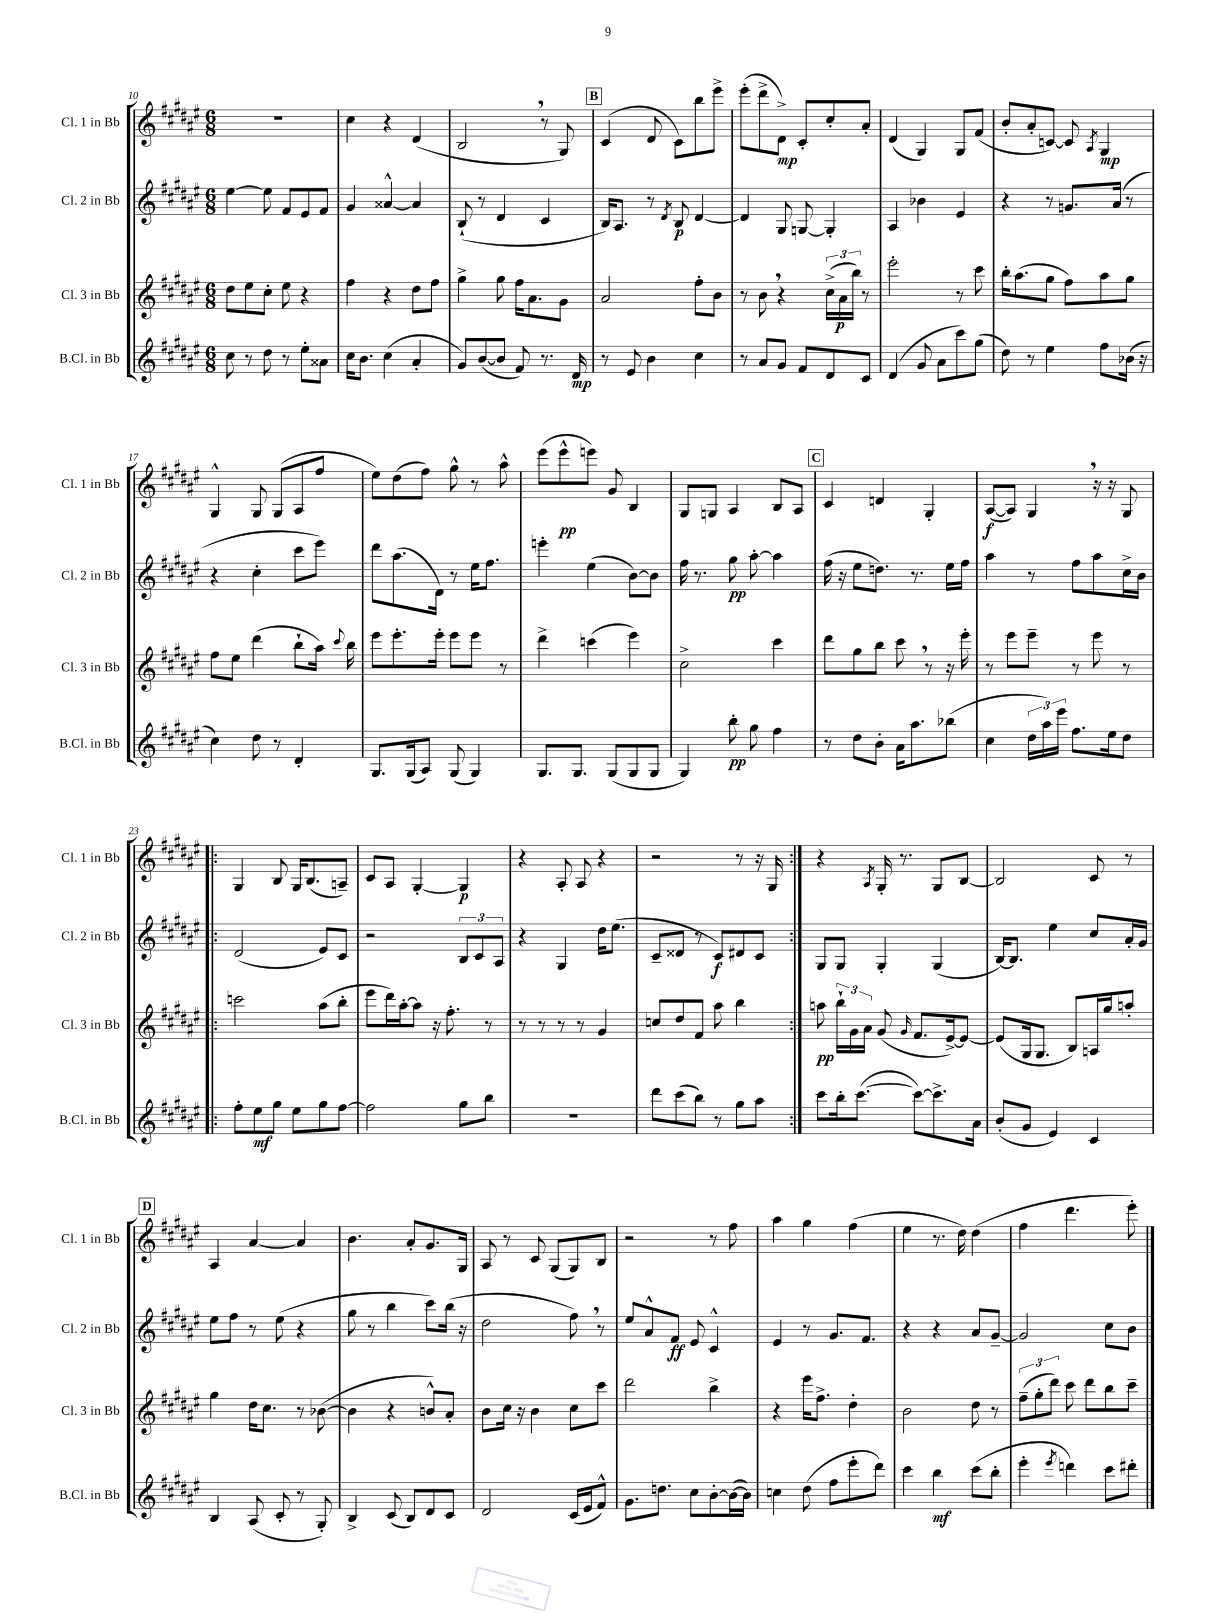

**kern	**kern	**kern	**kern
*staff4	*staff3	*staff2	*staff1
*clefG2	*clefG2	*clefG2	*clefG2
*k[f#c#g#d#a#e#]	*k[f#c#g#d#a#e#]	*k[f#c#g#d#a#e#]	*k[f#c#g#d#a#e#]
*M6/8	*M6/8	*M6/8	*M6/8
8cc#	8dd#	[4ee#	2.r
8r	8ee#	.	.
8dd#	8cc#'	8ee#]	.
8r	8ee#	8f#	.
8ee#'	4r	8e#	.
8a##	.	8f#	.
=	=	=	=
16cc#	4ff#	4g#	4cc#
8.b	.	.	.
(4cc#	4r	[4a##^^	4r
4a#'	8dd#	4a##]	(4d#
.	8ff#	.	.
=	=	=	=
8g#)	4gg#^	(8B`	2B
([8b	.	8r	.
8b]	8gg#	4d#	.
8f#)	16ff#	.	.
.	8.a#	.	.
8.r	.	4c#	8r
.	8g#	.	8G#)
16d#	.	.	.
=	=	=	=
8r	2a#	16B)	(4c#
.	.	8.A#	.
8e#	.	.	.
4b	.	8r	8d#
.	.	8qd#	.
.	.	8B	8c#)
4cc#	8ff#'	[4d#	8bb
.	8b	.	8eee#^
=	=	=	=
8r	8r	4d#]	(8eee#'
8a#	8b	.	8ddd#^
8g#	4r	8G#	8d#^)
8f#	.	[8G	8c#'
8d#	(24cc#^	4G']	8cc#'
.	24a#	.	.
.	24bb)	.	.
8c#	8r	.	8a#'
=	=	=	=
(4d#	2eee#'	4A#	(4d#
8g#	.	4b-	4G#)
8a#	.	.	.
8ccc#)	8r	4e#	8G#
(8gg#	8ccc#	.	(8f#
=	=	=	=
8dd#)	16bb'	4r	8b'
.	(8.aa#	.	.
8r	.	.	8a#'
4ee#	8gg#	8r	[8c)
.	8ff#)	8.g	8c]
.	.	.	8qA#
8ff#	8aa#	.	4G#
.	.	(16a#	.
(16b-	8gg#	8r	.
16r	.	.	.
=	=	=	=
4cc#)	8ff#	4r	4G#^^
.	8ee#	.	.
8dd#	(4ddd#	4cc#'	8G#
8r	.	.	(8G#
4d#'	8bb`	8ccc#	8A#
.	16aa#)	8eee#)	8ff#
.	8qqccc#	.	.
.	16bb	.	.
=	=	=	=
8.G#	8eee#	8ddd#	8ee#)
.	8.eee#'	(8.aa#	(8dd#
(16G#	.	.	.
8A#)	.	.	8ff#)
.	16eee#'	16d#)	.
(8G#	8eee#	8r	8gg#^^
4G#)	8eee#	16ee#	8r
.	.	8.ff#	.
.	8r	.	8aa#^^
=	=	=	=
8.G#	4ddd#^	4eee'	(8eee#
.	.	.	8eee#^^
8.G#	.	.	.
.	(4ccc	(4ee#	8eee)
(8G#	.	.	8g#
8G#	4eee#)	[8b)	4B
8G#	.	8b]	.
=	=	=	=
4G#)	2cc#^	16ff#	8G#
.	.	8.r	.
.	.	.	8G
8bb'	.	8gg#	4A#
8gg#	.	[8aa#'	.
4ff#	4ccc#	4aa#]	8B
.	.	.	8A#
=	=	=	=
8r	8ddd#	(16ff#	4c#
.	.	16r	.
8dd#	8gg#	8ee#	.
8b'	8bb	8.dd)	4d
16a#	8ccc#	.	.
8.aa#	.	8.r	.
.	8r	.	4G#'
(8bb-	16r	16ee#	.
.	16eee#'	16ff#	.
=	=	=	=
4cc#	8r	4aa#	([8A#
.	8eee#	.	8A#])
24dd#	8eee#~	8r	4G#
24aa#)	.	.	.
24eee#	.	.	.
8.ff#	8r	8ff#	.
.	8eee#	8aa#	16r
16ee#	.	.	16r
8dd#	8r	16cc#^	8G#
.	.	16b	.
=!|:	=!|:	=!|:	=!|:
8ff#'	2ccc	(2d#	4G#
8ee#	.	.	.
8gg#	.	.	8B
8ee#	.	.	16G#
.	.	.	(8.B
8gg#	(8aa#	8e#)	.
[8ff#	8bb'	8c#	8A~)
=	=	=	=
2ff#]	8eee#	2r	8c#
.	16ddd#)	.	8A#
.	[16aa#'	.	.
.	8aa#]	.	[4G#'
.	16r	.	.
.	8.ff#'	.	.
8gg#	.	12B	4G#]
.	.	12c#	.
8bb	8r	.	.
.	.	12A#	.
=	=	=	=
2.r	8r	4r	4r
.	8r	.	.
.	8r	4G#	8A#'
.	8r	.	8A#
.	4g#	16dd#	4r
.	.	(8.ee#	.
=	=	=	=
8ddd#	8cc	8c#~	2r
(8ccc#	8dd#	8d##	.
8bb)	8f#	8r	.
8r	8aa#	8c#)	.
8gg#	4bb	8d#	8r
8aa#	.	8c#	16r
.	.	.	16G#
=:|!	=:|!	=:|!	=:|!
8ccc#	8aa	8G#	4r
16bb'	24bb`	8G#	.
.	24g#	.	.
([8.ccc#	.	.	.
.	24a#	.	.
.	.	.	8qA#
.	(8g#	4G#'	16G#'
.	.	.	8.r
.	16qqg#	.	.
8ccc#_)	8.f#	.	.
8.ccc#^]	.	(4G#	8G#
.	[16e#^)	.	.
.	8e#_	.	[8B
16a#	.	.	.
=	=	=	=
(8b'	(8e#]	[16B)	2B]
.	.	8.B]	.
8g#	16G#	.	.
.	8.G#	.	.
4e#)	.	4ee#	.
.	8B)	.	.
4c#	16A	8cc#	8c#
.	16gg#	.	.
.	8aa'	16a#'	8r
.	.	16g#	.
=	=	=	=
4B	4gg#	8ee#	4A#
.	.	8ff#	.
(8A#	16dd#	8r	[4a#
.	8.cc#	.	.
8c#'	.	(8ee#	.
8r	8r	4r	4a#]
8G#')	([8b-	.	.
=	=	=	=
4B^	4b-]	8gg#	4.b
.	.	8r	.
(8c#	4r	4bb	.
8B)	.	.	8a#'
8d#	8b^^)	8ccc#)	8.g#
8c#	8a#'	(16bb	.
.	.	16r	16G#
=	=	=	=
2d#	8b	2dd#	8A#
.	16cc#	.	8r
.	16r	.	.
.	4b	.	8c#
.	.	.	(8G#
(16c#	8cc#	8ff#)	8G#)
16e#	.	.	.
8f#^^)	8ccc#	8r	8B
=	=	=	=
8.g#	2ddd#	8ee#	2r
.	.	8a#^^	.
8.dd	.	.	.
.	.	8f#	.
8cc#	.	8e#	.
[8b'	4bb^	4c#^^	8r
(16b_	.	.	8ff#
16b])	.	.	.
=	=	=	=
4cc	4r	4e#	4aa#
(8dd#	16eee#	8r	4gg#
.	8.ff#^	.	.
8ff#	.	8.g#	.
8eee#'	4dd#'	.	(4ff#
.	.	8.f#	.
8ddd#)	.	.	.
=	=	=	=
4ccc#	2b	4r	4ee#
4bb	.	4r	8.r
.	.	.	16dd#)
(8ccc#	8dd#	8a#	(4dd#
8bb'	8r	[8g#~	.
=	=	=	=
4eee#'	(12ff#~	2g#]	4ff#
.	12gg#'	.	.
.	12ddd#)	.	.
8qeee#	.	.	.
4ddd)	8ccc#	.	4.ddd#
.	8ddd#	.	.
8ccc#	8bb	8cc#	.
8ddd#'	8ccc#~	8b	8eee#')
==	==	==	==
*-	*-	*-	*-
